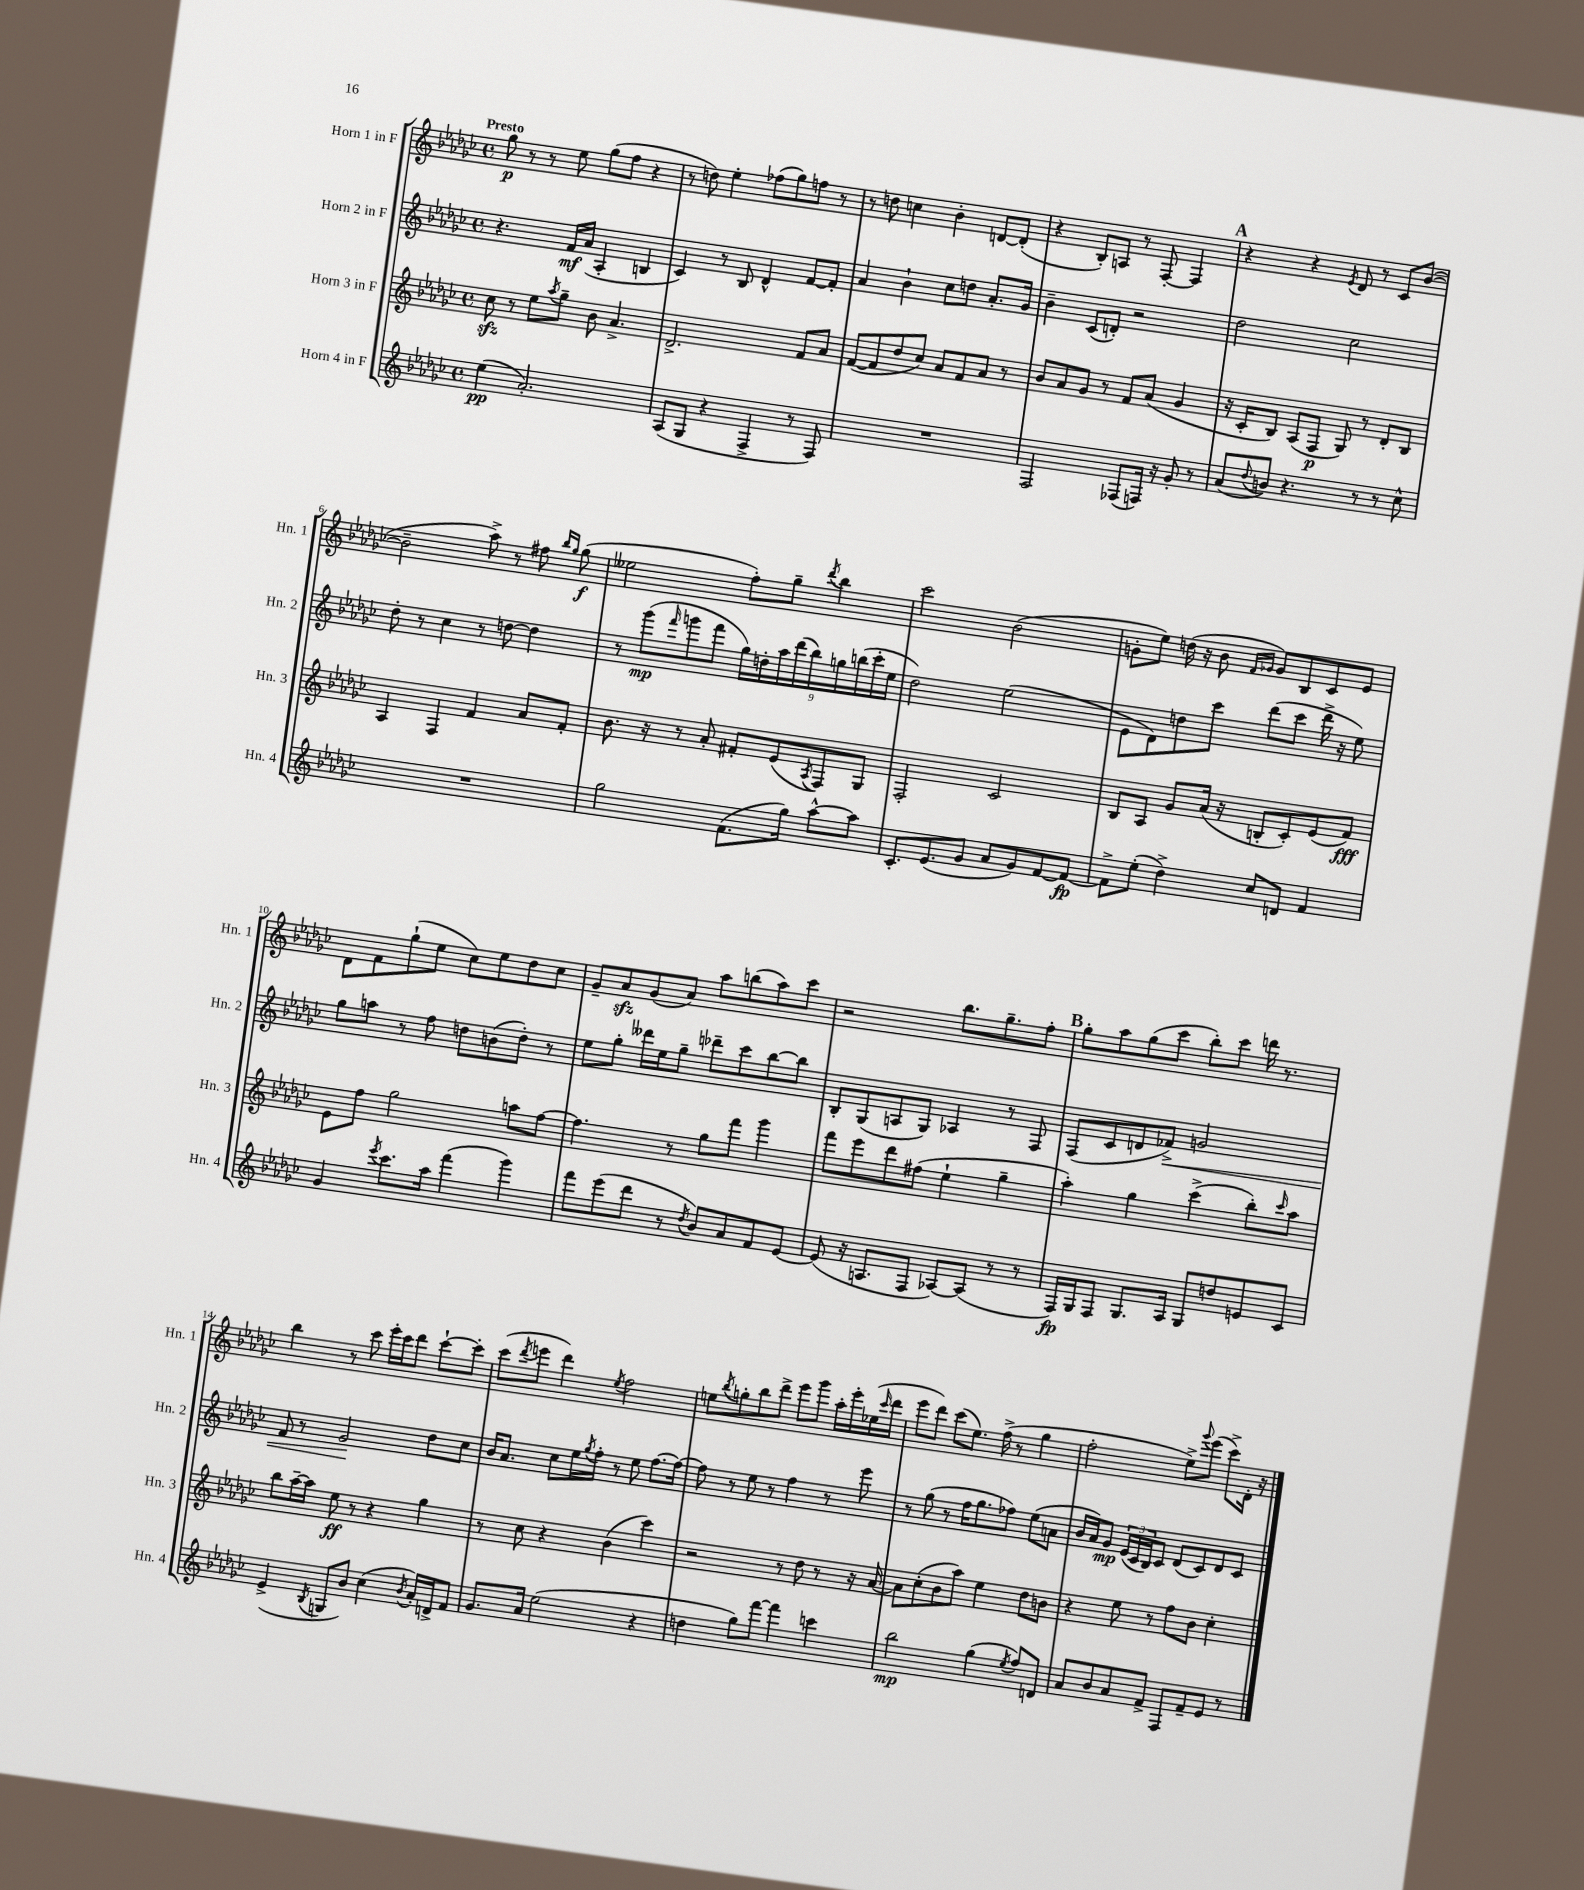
<<
\new StaffGroup <<
\new Staff = "s0" \with { instrumentName = "Horn 1 in F" shortInstrumentName = "Hn. 1" } {
    \clef treble \key ges \major \defaultTimeSignature \time 4/4 \tempo "Presto"
    ges''8\p r8 r8 ees''8 ges''8( f''8 r4 |
    r8 d''8) ees''4-. fes''8( ges''8) f''8 r8 |
    r8 d''8 c''4 bes'4-. d'8~ d'8-.( |
    r4 bes8-.) a8 r8 f8~-. f4 |
    \mark \markup { \bold "A" } r4 r4 \acciaccatura { ees'8 } des'8 r8 ces'8 bes'8~( |
    bes'2-- aes''8->) r8 fis''8 \grace { bes''16 ges''16 } ges''8\f( |
    eeses''2 f''8-.) ges''8-- \acciaccatura { des'''8 } bes''4 |
    ces'''2 bes'2( |
    g'8-. ees''8) d''16( r16 bes'8 \grace { f'16 ges'16 } ges'8) bes8 ces'8 ees'8 |
    des'8 f'8 ges''8-!( ees''8 ces''8) ees''8 des''8 ces''8 |
    ges'8-- aes'8\sfz ges'8( aes'8) aes''8 b''8( aes''8) ces'''8 |
    r2 bes''8. ges''8.-- f''8-. |
    \mark \markup { \bold "B" } ges''8-. aes''8 ges''8( ces'''8 bes''8-.) ces'''8 d'''16 r8. |
    bes''4 r8 ces'''8 ees'''16-. ces'''16 des'''8 ces'''8~-! ces'''8-. |
    ces'''8( \acciaccatura { des'''8 } e'''8 des'''4) \acciaccatura { ees''8 } f''2 |
    e''8 \acciaccatura { bes''8 } g''8-. bes''8 des'''8-> ees'''8 ges'''8 aes''16-. ees'''16-. ees''16( \grace { ces'''16 } des'''16 |
    ees'''8 des'''8) ces'''8( ees''8.) f''16->( r8 ges''4 |
    f''2-. ees''8->) \appoggiatura { ges'''8 } ees'''8( ces'''8->) des'16-. r16 \bar "|." |
}
\new Staff = "s1" \with { instrumentName = "Horn 2 in F" shortInstrumentName = "Hn. 2" } {
    \clef treble \key ges \major \defaultTimeSignature \time 4/4
    r4. f'16\mf aes'16( aes4-. b4 |
    ces'4) r8 bes8 des'4-^ f'8~ f'8-. |
    aes'4 bes'4-! ces''8 d''8 aes'8.-. ges'16 |
    bes'4-- ces'8( d'8-.) r2 |
    \mark \markup { \bold "A" } des''2 ces''2 |
    des''8-. r8 ces''4 r8 d''8~ d''4 |
    r8 ges'''8\mp( \grace { f'''16 } g'''8 f'''8 \tuplet 9/8 { ges''16) d''16-. aes''16 des'''16( bes''16) g''16 b''16( ces'''16-. ees''16 } |
    des''2) ees''2( |
    ees'8 des'8) d''8 ces'''8 des'''8( ces'''8 des'''16-> r16 ees''8) |
    ges''8 a''8 r8 f''8 d''8 b'8( d''8-.) r8 |
    ees''8 ges''8-. deses'''16 ees''16 ges''8-- des'''8-- ces'''8 bes''8~ bes''8 |
    bes8-. ges8( a8 ges8) aes4 r8 f8 |
    \mark \markup { \bold "B" } f8( ces'8 d'8 fes'8->\<) g'2 |
    f'8 r8 ges'2\! des''8 ces''8 |
    bes'16 aes'8. ces''8 ees''16 \acciaccatura { ges''8 } f''16-. r8 ees''8 f''8.~ f''16~ |
    f''8 r8 ees''8 r8 f''4 r8 ees'''8 |
    r8 ges''8( r8 f''16 ges''8. fes''8) ees''8( a'8 |
    bes'16 aes'16) ges'8\mp \tuplet 3/2 { ees'16( ces'16 bes16) } ces'8 des'8( ces'8) des'8 ces'8 \bar "|." |
}
\new Staff = "s2" \with { instrumentName = "Horn 3 in F" shortInstrumentName = "Hn. 3" } {
    \clef treble \key ges \major \defaultTimeSignature \time 4/4
    ces''8\sfz r8 ees''8 \acciaccatura { aes''8 } ges''8-- bes'8 aes'4.-> |
    des'2.-> f'8 aes'8 |
    f'8~( f'8 des''8 ces''8) aes'8 f'8 aes'8 r8 |
    bes'8 aes'8 ges'8 r8 f'8 aes'8( ges'4 |
    \mark \markup { \bold "A" } r16 ces'16-. bes8) aes8( f8\p ges8) r8 des'8-. bes8 |
    aes4 f4 f'4 aes'8 f'8-. |
    bes'8. r16 r8 aes'8-. fis'8-. ees'8( \acciaccatura { aes8 } f8) ges8 |
    f2-. ces'2 |
    bes8 aes8 ges'8 aes'16( r16 b8-. ces'8-.) ees'8( f'8\fff) |
    ees'8 f''8 ges''2 a''8 f''8~ |
    f''4. r8 ges''8 f'''8 ges'''4 |
    f'''8 ees'''8 des'''8 fis''8( ees''4-! ges''4-- |
    \mark \markup { \bold "B" } aes''4-.) ges''4 ces'''4->( bes''8-.) \grace { ces'''16 } aes''8 |
    bes''8 aes''16~-- aes''16 ees''8\ff r8 r4 ges''4 |
    r8 ces''8 r4 bes'4( ces'''4) |
    r2 r8 des''8 r8 r16 aes'16~ |
    aes'8 ces''8-.( bes'8 aes''8) ees''4 des''8 b'8 |
    r4 ees''8 r8 f''8 bes'8 ces''4-. \bar "|." |
}
\new Staff = "s3" \with { instrumentName = "Horn 4 in F" shortInstrumentName = "Hn. 4" } {
    \clef treble \key ges \major \defaultTimeSignature \time 4/4
    ees''4\pp( aes'2.-.) |
    aes8( ges8 r4 f4-> r8 f8) |
    R1 |
    f2 fes8( f16) r16 ges'8-. r8 |
    \mark \markup { \bold "A" } aes'8( \appoggiatura { des''8 } b'8) r4. r8 r8 ces''8-^ |
    R1 |
    ges''2 f'8.( ges''16) aes''8~-^ aes''8 |
    ces'8.-. ees'8.( ges'8 aes'8 ges'8) f'8~ f'8~\fp |
    f'8-> ees''8-.( des''4->) ces''8 d'8 f'4 |
    ges'4 \acciaccatura { ees'''8 } ces'''8. aes''16 f'''4( ges'''4) |
    f'''8 ees'''8( des'''8 r8 \acciaccatura { des''8 } bes'8) aes'8 f'8 ees'8~ |
    ees'8( r16 a8. f8 aes8~) aes8( r8 r8 |
    \mark \markup { \bold "B" } f16\fp) ges16 f8 ges8. aes16 ges8 d''8 e'8 ces'8 |
    ees'4->( \acciaccatura { bes8 } g8 bes'8) ces''4( \acciaccatura { bes'8 } aes'16-.) d'16-> f'8 |
    ges'8. aes'16 ees''2( r4 |
    d''4 ges''8) f'''8~ f'''4 c'''4 |
    bes''2\mp ges''4( \acciaccatura { ees''8 } f''8) d'8 |
    aes'8 bes'8 aes'8 f'8-> f8 f'8-- ees'8 r8 \bar "|." |
}
>>
>>
